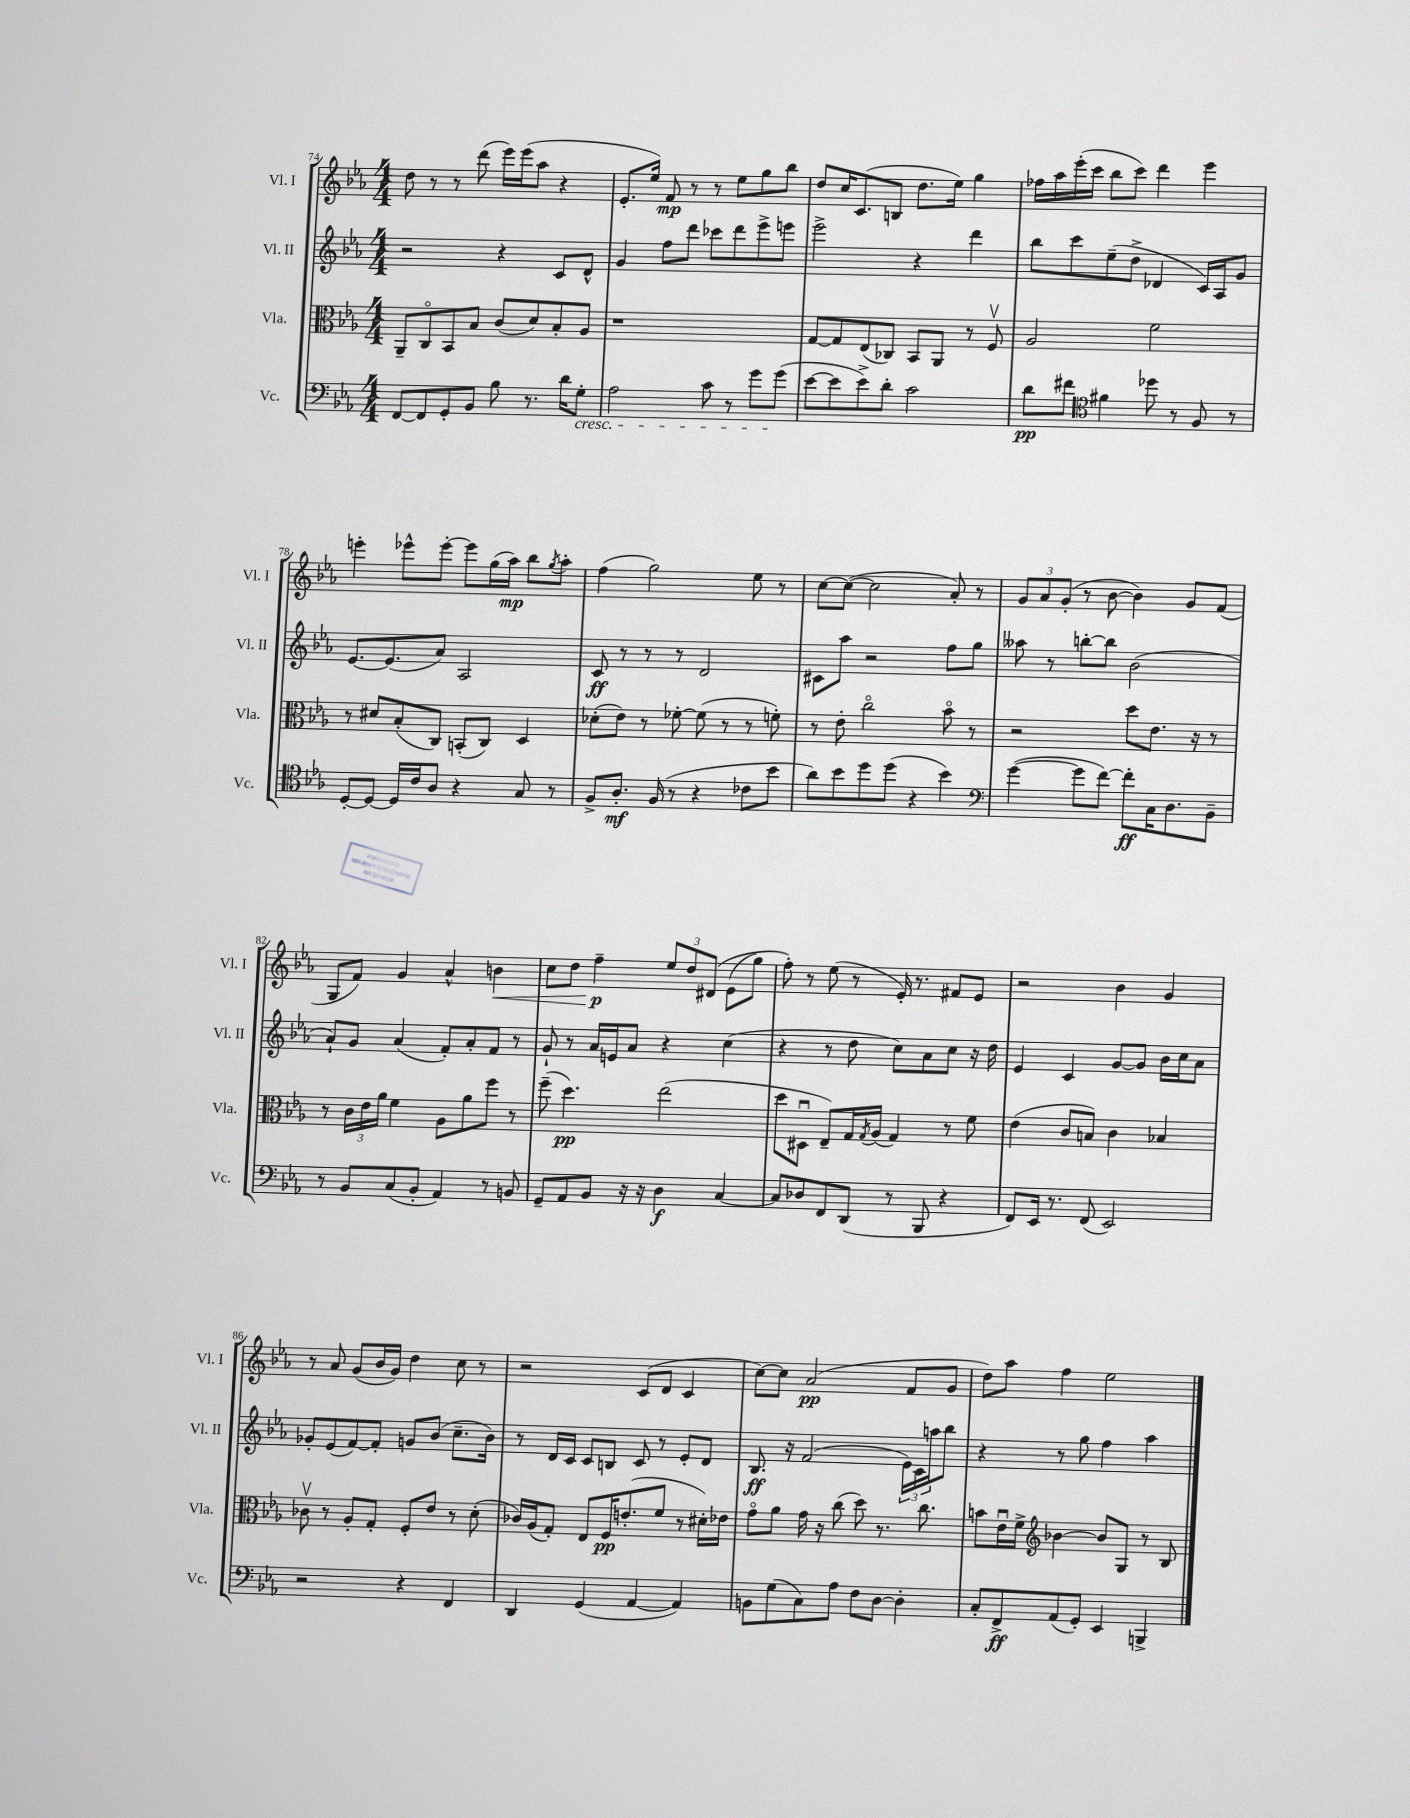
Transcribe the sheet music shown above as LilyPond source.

<<
\new StaffGroup <<
\new Staff = "s0" \with { instrumentName = "Vl. I" shortInstrumentName = "Vl. I" } {
    \clef treble \key ees \major \numericTimeSignature \time 4/4
    d''8 r8 r8 d'''8( ees'''16) ees'''16( aes''8 r4 |
    ees'8.-. ees''16) f'8\mp r8 r8 ees''8 g''8 bes''8 |
    d''8 c''16 c'8.( b8 d''8. ees''16) g''4 |
    fes''16 aes''16 ees'''16-.( c'''16 bes''8 c'''8) d'''4 ees'''4 |
    e'''4-. ees'''8-^ ees'''8~-. ees'''8 g''16( aes''16\mp) bes''8 \acciaccatura { g''8 } aes''8-. |
    f''4( g''2) ees''8 r8 |
    c''8~ c''8~( c''2 aes'8-.) r8 |
    \tuplet 3/2 { g'8 aes'8 g'8-.( } r8 bes'8~ bes'4) g'8 f'8( |
    g8 f'8) g'4 aes'4-^ b'4\< |
    c''8 d''8 f''4--\p\! \tuplet 3/2 { ees''8 d''8 dis'8\( } ees'8( g''8) |
    f''8-.\) r8 ees''8( r8 ees'16-.) r8. fis'8 ees'8 |
    r2 bes'4 g'4 |
    r8 aes'8 g'8( bes'16 g'16) d''4 c''8 r8 |
    r2 c'8( d'8 c'4 |
    c''8~) c''8 aes'2\pp( f'8 g'8 |
    d''8) aes''8 f''4 ees''2 \bar "|." |
}
\new Staff = "s1" \with { instrumentName = "Vl. II" shortInstrumentName = "Vl. II" } {
    \clef treble \key ees \major \numericTimeSignature \time 4/4
    r2 r4 c'8 d'8-^ |
    g'4 f''8 d'''8 ces'''8 d'''8 ees'''8-> e'''8 |
    ees'''2-> r4 d'''4 |
    bes''8 c'''8 ees''8--( d''8-> des'4 c'16) aes16 g'8 |
    ees'8.~ ees'8.( aes'8) aes2 |
    c'8\ff r8 r8 r8 d'2 |
    cis'8 aes''8 r2 f''8 g''8 |
    aeses''8 r8 b''8~-. b''8 bes'2( |
    aes'8-!) g'8 aes'4( f'8-.) aes'8-. f'8 r8 |
    g'8-! r8 aes'16 e'16 aes'8 r4 c''4( |
    r4 r8 d''8 c''8) aes'8 c''8 r16 d''16 |
    ees'4 c'4 g'8~ g'8 bes'16 c''16 aes'8 |
    ges'8-. ees'8( f'8~) f'8-. g'8 bes'8( c''8.-- bes'16) |
    r8 d'16 c'16 c'8 b8 c'8 r8 ees'8-. d'8 |
    bes8.\ff r16 f'2( \tuplet 3/2 { ees'16) c'16 a''16 } bes''8 |
    r4 r8 g''8 f''4 aes''4 \bar "|." |
}
\new Staff = "s2" \with { instrumentName = "Vla." shortInstrumentName = "Vla." } {
    \clef alto \key ees \major \numericTimeSignature \time 4/4
    aes,8-- c8\flageolet bes,8 bes8 c'8( d'8) bes8-. aes8 |
    r1 |
    g8~ g8 ees8( ces8) bes,8 aes,8 r8 f8\upbow |
    aes2 f'2 |
    r8 dis'8 bes8-.( c8) b,8-.( c8) d4 |
    des'8-.( ees'8) r8 fes'8~-. fes'8( r8 r8 f'8-.) |
    r8 ees'8-. c''2\flageolet bes'8\flageolet r8 |
    r2 d''8 ees'8. r16 r8 |
    r8 \tuplet 3/2 { c'16 ees'16 aes'16 } f'4 aes8 aes'8 f''8 r8 |
    f''8--( d''4.\pp) ees''2( |
    d''8 dis8\downbow ees8--) g16 \acciaccatura { g8 } aes16( g4) r8 f'8 |
    ees'4( c'8 b8) c'4 bes4 |
    ces'8\upbow r8 aes8-. g8-. f8-. ees'8 r8 d'8-.( |
    ces'16) aes16( g8-.) ees8 f16\pp e'8.-.( f'8 r8 dis'16-.) ees'16 |
    g'8\flageolet aes'8 g'16 r16 c''8( d''8) r8. c''8. |
    b'8 ees'16\downbow f'16-> \clef treble bes'4~ bes'8 g8 r8 bes8 \bar "|." |
}
\new Staff = "s3" \with { instrumentName = "Vc." shortInstrumentName = "Vc." } {
    \clef bass \key ees \major \numericTimeSignature \time 4/4
    f,8~ f,8 g,8-. bes,8 bes8 r8. d'16 g8-.\cresc |
    aes2 c'8 r8 g'8 g'8\!( |
    ees'8~ ees'8 ees'8->) d'8-. c'2 |
    d'8\pp fis'8 \clef tenor fis'4 des''8 r8 f8 r8 |
    d8~-. d8~ d16 c'16 aes8 r4 g8 r8 |
    f8-> aes8.-.\mf f16( r8 r4 ces'8 bes'8 |
    aes'8) bes'8 d''8 d''8( r4 bes'4) |
    \clef bass g'4~( g'8 f'8~) f'8-.\ff c16 d8. bes,8-- |
    r8 bes,8 c8( bes,8-. aes,4) r8 b,8 |
    g,8-- aes,8 bes,8 r16 r16 d4\f c4~ |
    c8 des8 f,8 d,8( r8 bes,,8 r4 |
    f,8) ees,16 r8. f,8( ees,2) |
    r2 r4 f,4 |
    d,4 g,4( aes,4~ aes,4) |
    b,8 g8( c8) aes8 f8 d8~ d4-. |
    c8-. f,8->\ff aes,8( g,8-.) ees,4 b,,4-> \bar "|." |
}
>>
>>
\layout { \context { \Score currentBarNumber = #74 } }
